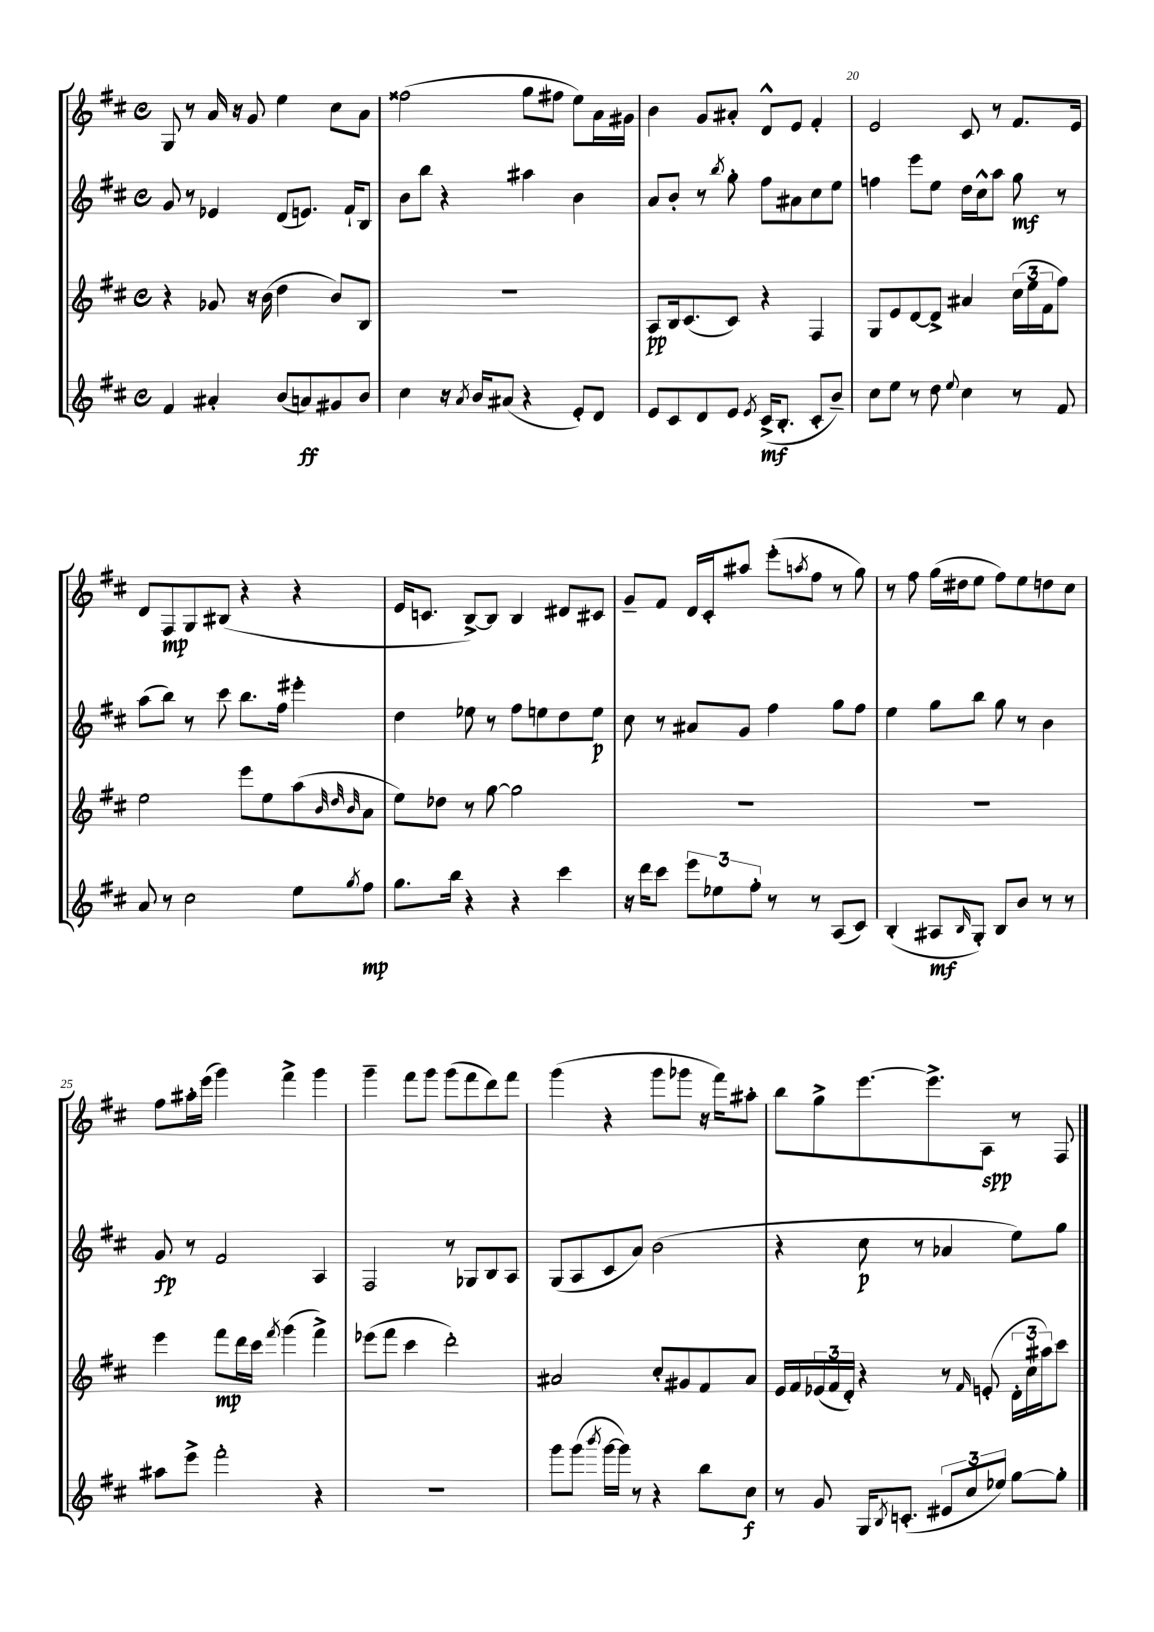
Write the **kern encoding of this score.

**kern	**kern	**kern	**kern
*staff4	*staff3	*staff2	*staff1
*clefG2	*clefG2	*clefG2	*clefG2
*k[f#c#]	*k[f#c#]	*k[f#c#]	*k[f#c#]
*M4/4	*M4/4	*M4/4	*M4/4
*met(c)	*met(c)	*met(c)	*met(c)
4f#/	4r	8g/	8G/
.	.	8r	8r
4a#'/	8g-/	4e-/	16a/
.	.	.	16r
.	16r	.	8g/
.	(16b\	.	.
(8b/L	4dd\	(8d/L	4ee\
8a/)	.	8.e/J)	.
8g#/	8b/L)	.	8cc#\L
.	.	16f#`/LK	.
8b/J	8B/J	8B/J	8a\J
=	=	=	=
4cc#\	1r	8b\L	(2ff##\
.	.	8bb\J	.
16r	.	4r	.
8qa/	.	.	.
16b/LK	.	.	.
(8a#/J	.	.	.
4r	.	4aa#\	8gg\L
.	.	.	8ff#\J
8e'/L)	.	4b\	8ee\L)
8d/J	.	.	16a\L
.	.	.	16g#\JJ
=	=	=	=
8e/L	8A/L	8a/L	4b\
8c#/	16B/k	8b'/J	.
.	(8.c#/	.	.
8d/	.	8r	8g/L
.	.	8qbb/	.
8e/J	8c#/J)	8gg'\	8a#'/J
8qe/	.	.	.
(16c#^/LK	4r	8ff#\L	8d^^/L
8.B'/J	.	.	.
.	.	8a#\	8e/J
8c#'/L	4F#/	8cc#\	4f#'/
8b~/J)	.	8ee\J	.
=	=	=	=
8cc#\L	8G/L	4ff\	2e/
8ee\J	8e/	.	.
8r	[8d/	8eee\L	.
8dd\	8d^/]J	8ee\J	.
8qqee/	.	.	.
4cc#\	4a#/	16dd\LL	8c#/
.	.	16cc#^^\J	.
.	.	8aa\J	8r
8r	(24cc#\LL	8gg\	8.f#/L
.	24ee\	.	.
.	24f#\J	.	.
8f#/	8ff#\J)	8r	.
.	.	.	16e/Jk
=	=	=	=
8a/	2ee\	(8aa\L	8d/L
8r	.	8bb\J)	8F#/
2cc#\	.	8r	8G/
.	.	8ccc#\	(8B#/J
.	8eee\L	8.bb\L	4r
.	8ee\	.	.
.	.	16ff#\Jk	.
8ee\L	(8aa\	4eee#'\	4r
.	32qqb/	.	.
.	32qqdd/	.	.
8qgg/	32qqb/	.	.
8ff#\J	8a\J	.	.
=	=	=	=
8.gg\L	8ee\L)	4dd\	16e/LK
.	.	.	8.c/J
.	8dd-\J	.	.
16bb\Jk	.	.	.
4r	8r	8ee-\	[8B^/L)
.	[8gg\	8r	8B/]J
4r	2gg\]	8ff#\L	4B/
.	.	8ee\	.
4ccc#\	.	8dd\	8d#/L
.	.	8ee\J	8c#/J
=	=	=	=
16r	1r	8cc#\	8g~/L
16ddd\LK	.	.	.
8ccc#\J	.	8r	8f#/J
12eee\L	.	8a#/L	16d/LL
.	.	.	16c#'/J
12ee-\	.	.	.
.	.	8g/J	8aa#/J
12ff#'\J	.	.	.
8r	.	4ff#\	(8eee'\L
.	.	.	8qaa/
8r	.	.	8ff#\J
(8A/L	.	8gg\L	8r
8c#/J)	.	8ff#\J	8gg\)
=	=	=	=
(4B'/	1r	4ee\	8r
.	.	.	8ff#\
8A#/L	.	8gg\L	(16gg\LL
.	.	.	16dd#\J
16qqB/	.	.	.
8G'/J)	.	8bb\J	8ee\J
8B/L	.	8gg\	8ff#\L)
8b/J	.	8r	8ee\
8r	.	4b\	8dd\
8r	.	.	8cc#\J
=	=	=	=
8aa#\L	4eee\	8g/	8ff#\L
8eee^\J	.	8r	16aa#'\L
.	.	.	(16eee\JJ
2fff#'\	8fff#\L	2f#/	4ggg\)
.	16ddd\L	.	.
.	16ccc#\JJ	.	.
.	8qfff#/	.	.
.	(4ggg\	.	4fff#^\
4r	4fff#^\)	4A/	4ggg\
=	=	=	=
1r	(8eee-\L	2F#/	4ggg~\
.	8fff#\J	.	.
.	4ccc#\	.	8fff#\L
.	.	.	8ggg\J
.	2ddd'\)	8r	(8ggg\L
.	.	8G-/L	8fff#\
.	.	8B/	8ddd\)
.	.	8A/J	8fff#\J
=	=	=	=
8ggg\L	2a#/	(8G/L	(4ggg\
(8ggg\J	.	8A/	.
8qbbb/	.	.	.
[16ggg\LL	.	8c#/	4r
16ggg\]JJ)	.	.	.
8r	.	8a/J)	.
4r	8cc#'/L	(2b\	8ggg\L
.	8g#/	.	8ggg-\J
8bb\L	8f#/	.	16r
.	.	.	16fff#\LK)
8cc#\J	8a#/J	.	8aa#'\J
=	=	=	=
8r	16e/LL	4r	8bb\L
.	16f#/	.	.
8g/	(24e-/	.	8gg^\
.	24f#/	.	.
.	24d'/JJ)	.	.
16G/LK	4r	8cc#\	[8.eee\
8qB/	.	.	.
(8.c'/J	.	.	.
.	.	8r	.
.	.	.	8.eee^\]
12e#/L	8r	4a-/	.
12cc#/	.	.	.
.	16qqf#/	.	.
.	(8e'/	.	8A\J
12ee-/J)	.	.	.
[8gg\L	24d'\LL	8ee\L)	8r
.	24cc#\	.	.
.	24aa#\J)	.	.
8gg'\]J	8ccc#\J	8gg\J	8F#/
==	==	==	==
*-	*-	*-	*-
